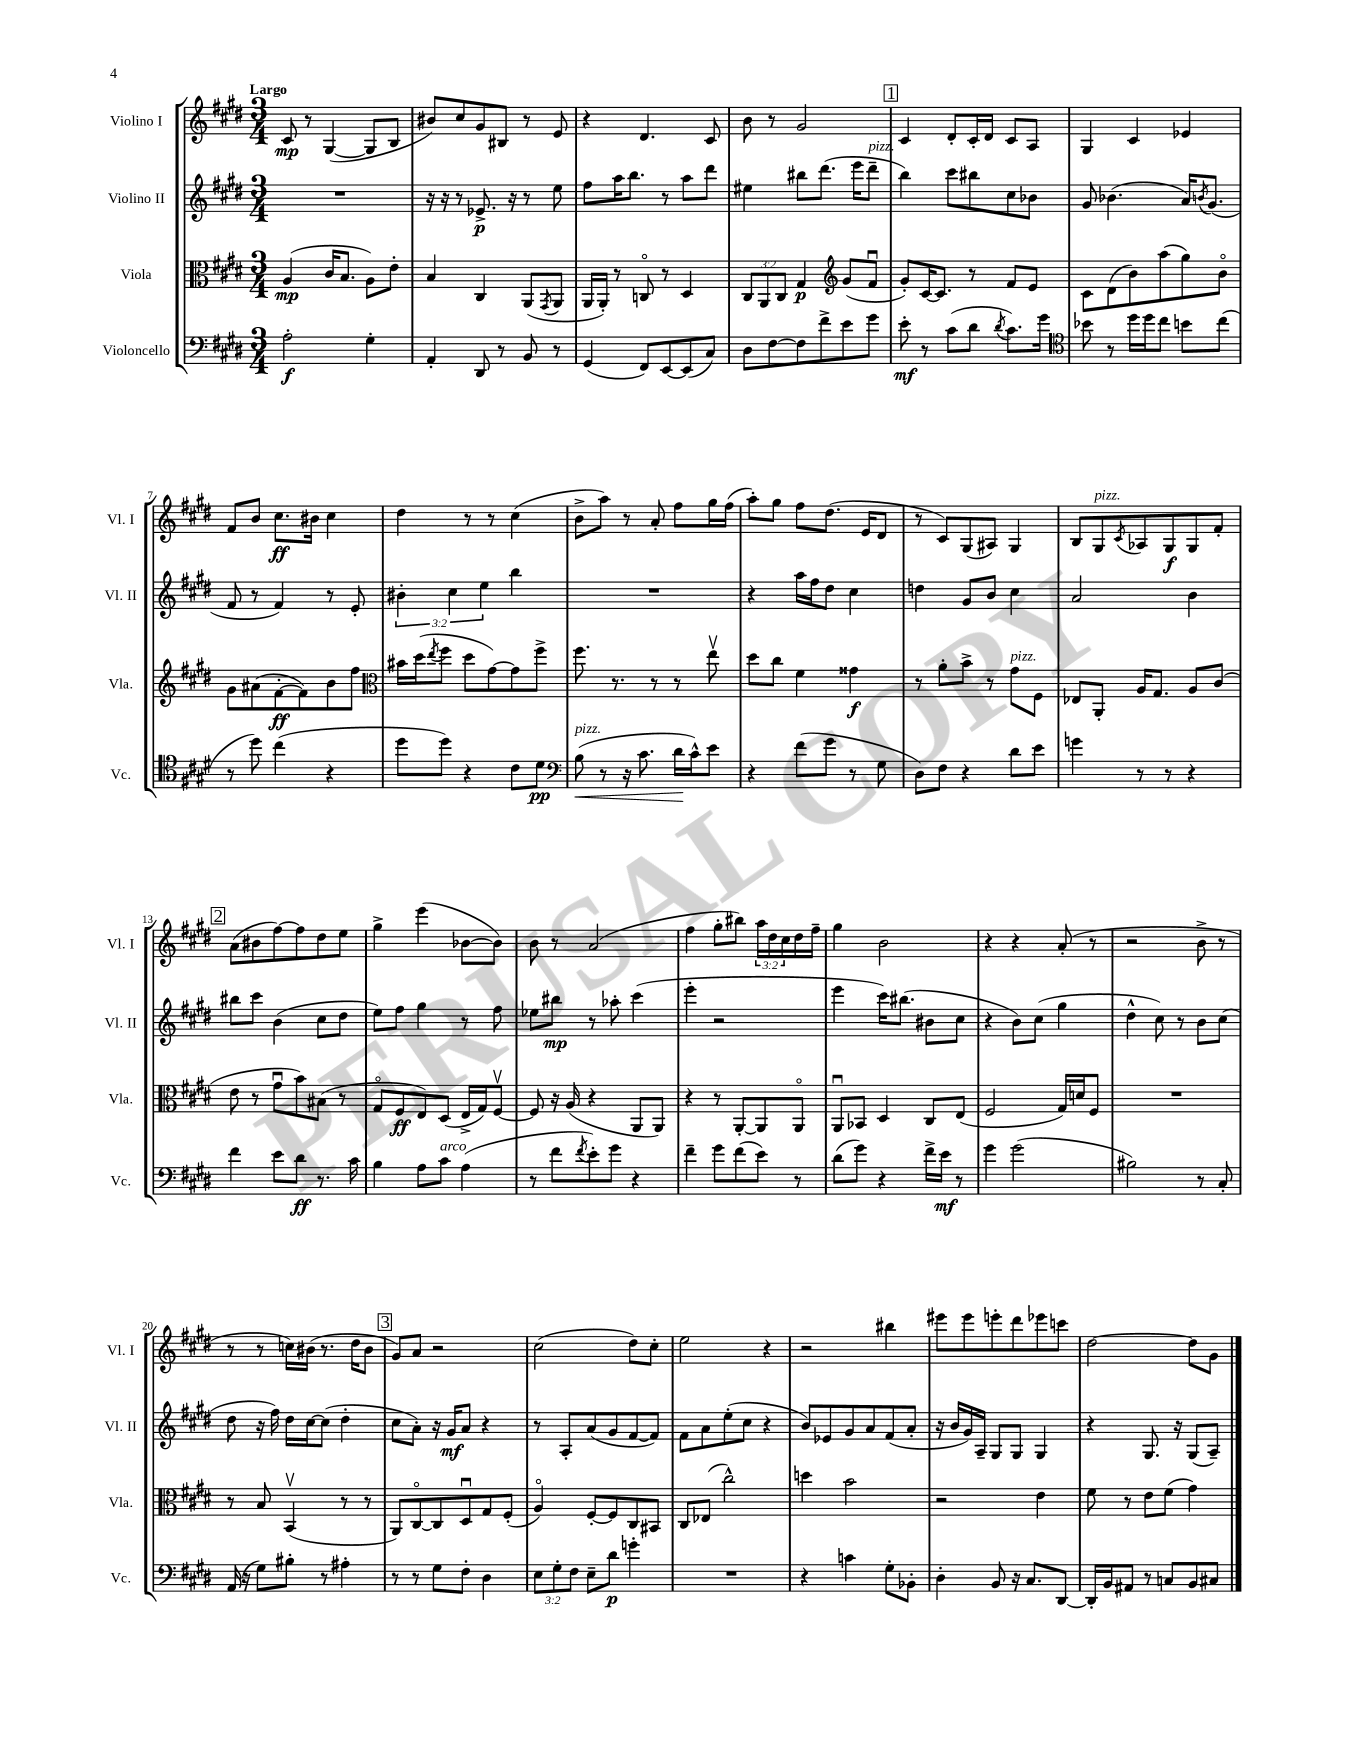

**kern	**kern	**kern	**kern
*staff4	*staff3	*staff2	*staff1
*clefF4	*clefC3	*clefG2	*clefG2
*k[f#c#g#d#]	*k[f#c#g#d#]	*k[f#c#g#d#]	*k[f#c#g#d#]
*M3/4	*M3/4	*M3/4	*M3/4
2A'	(4A	2.r	8c#
.	.	.	8r
.	16c#	.	([4G#
.	8.B	.	.
4G#'	8A)	.	8G#]
.	8e'	.	8B
=	=	=	=
4AA'	4B	16r	8b#)
.	.	16r	.
.	.	8r	8cc#
8DD#	4C#	8.e-^	8g#
8r	.	.	8B#
.	.	16r	.
8BB	(8AA	8r	8r
.	8qGG#	.	.
8r	8AA	8ee	8e
=	=	=	=
(4GG#	16AA	8ff#	4r
.	16AA')	.	.
.	8r	16aa	.
.	.	8.bb	.
8FF#)	8Co	.	4.d#
[8EE	8r	8r	.
(8EE]	4D#	8aa	.
8C#)	.	8ddd#	8c#
=	=	=	=
8D#	12C#	4ee#	8b
.	12AA	.	.
[8F#	.	.	8r
.	12C#	.	.
8F#]	4G#	8bb#	2g#
8f#^	.	(8.ddd#	.
*	*clefG2	*	*
8e	(8g#	.	.
.	.	16eee	.
8g#	8f#u	8ddd#~	.
=	=	=	=
8e'	8g#')	4bb)	4c#
8r	[16c#	.	.
.	8.c#]	.	.
(8c#	.	8ccc#	8d#'
8d#	8r	8bb#	16c#'
.	.	.	16d#
8qd#	.	.	.
8.c#)	8f#	8cc#	8c#
.	8e	8b-	8A
16g#	.	.	.
=	=	=	=
*clefC4	*	*	*
8b-	8c#	8g#	4G#
8r	(8d#	(4.b-	.
16dd#	8b)	.	4c#
16dd#	.	.	.
8cc#	(8aa	.	.
8b	8gg#)	16a)	4e-
.	.	8qb	.
.	.	(8.g#	.
(8cc#	8bo	.	.
=	=	=	=
8r	8g#	8f#	8f#
8dd#)	(8a#	8r	8b
(4cc#	[8f#'	4f#)	8.cc#
.	8f#])	.	.
.	.	.	16b#
4r	8b	8r	4cc#
.	8ff#	8e'	.
=	=	=	=
*	*clefC3	*	*
8dd#	16b#	6b#'	4dd#
.	(16dd#	.	.
.	8qee	.	.
8dd#)	8ff#	.	.
.	.	6cc#	.
4r	8dd#	.	8r
.	.	6ee	.
.	[8g#)	.	8r
8c#	8g#]	4bb	(4cc#
8d#	8ff#^	.	.
=	=	=	=
*clefF4	*	*	*
(8B	8.ff#	2.r	8b^
8r	.	.	8aa)
.	8.r	.	.
16r	.	.	8r
8.c#	.	.	.
.	8r	.	8a'
16d#	8r	.	8ff#
16c#^^)	.	.	.
8e	8eev	.	16gg#
.	.	.	(16ff#
=	=	=	=
4r	8dd#	4r	8aa')
.	8cc#	.	8gg#
(8f#	4f#	16aa	8ff#
.	.	16ff#	.
8g#	.	8dd#	(8.dd#
8r	4g##	4cc#	.
.	.	.	16e
8G#	.	.	8d#
=	=	=	=
8D#)	8r	4dd	8r
8F#	8a'	.	8c#)
4r	8b^	8g#	(8G#
.	8r	8b	8A#)
8d#	8g#	4cc#	4G#
8e	8F#	.	.
=	=	=	=
4g	8E-	2a	8B
.	8AA'	.	8G#
.	.	.	8qc#
8r	16A	.	8A-
.	8.G#	.	.
8r	.	.	8G#
4r	8A	4b	8G#
.	(8c#	.	8f#'
=	=	=	=
4f#	8e	8bb#	(8a
.	8r	8ccc#	8b#
8e	8g#u	(4b	[8ff#)
8d#	8b)	.	8ff#]
8.r	(8B#	8cc#	8dd#
.	8r	8dd#	8ee
16c#	.	.	.
=	=	=	=
4B	8G#o	8ee)	4gg#^
.	8F#	8ff#	.
8A	8E)	4gg#	(4eee
8c#	(8D#	.	.
(4A	16E^	8r	[8b-
.	16G#)	.	.
.	[8F#v	8ff#	8b-])
=	=	=	=
8r	8F#]	8ee-	8b
8f#	16r	8bb#	8r
.	(16A	.	.
8qf#	.	.	.
8e')	4r	8r	(2a
8g#	.	8aa-'	.
4r	8AA	(4ccc#	.
.	8AA)	.	.
=	=	=	=
4f#~	4r	4eee'	4ff#
8g#	8r	2r	8gg#'
(8f#	[8AA'	.	8bb#)
8e)	8AA]	.	24aa
.	.	.	24dd#
.	.	.	24cc#
8r	8AAo	.	16dd#
.	.	.	16ff#~
=	=	=	=
(8d#	8AAu	4eee	4gg#
8g#)	8BB-	.	.
4r	4D#	16ccc#)	2b
.	.	(8.bb#	.
16f#^	8C#	8b#	.
16e	.	.	.
8r	(8E	8cc#	.
=	=	=	=
4g#	2F#	4r	4r
(2g#	.	8b)	4r
.	.	(8cc#	.
.	16G#)	4gg#	(8a'
.	16d	.	.
.	8F#	.	8r
=	=	=	=
2B#)	2.r	4dd#^^	2r
.	.	8cc#)	.
.	.	8r	.
8r	.	8b	8b^
8C#'	.	(8cc#	8r
=	=	=	=
(16AA	8r	8dd#	8r
16r	.	.	.
8G#)	8B	16r	8r
.	.	16ff#)	.
8B#'	(4BBv	16dd#	16cc)
.	.	[16cc#	(16b#
8r	.	(8cc#]	8.r
4A#'	8r	4dd#'	.
.	.	.	16dd#
.	8r	.	8b#
=	=	=	=
8r	8AA)	8cc#	8g#)
8r	[8C#o	8a')	8a
8G#	8C#]	16r	2r
.	.	16g#	.
8F#'	8D#u	8a	.
4D#	8G#	4r	.
.	(8F#'	.	.
=	=	=	=
12E	4Ao)	8r	(2cc#
12G#'	.	.	.
.	.	8A'	.
12F#	.	.	.
8E~	[8F#'	(8a	.
8d#	8F#]	8g#	.
4g'	8C#	[8f#	8dd#)
.	8BB#	8f#])	8cc#'
=	=	=	=
2.r	8C#	8f#	2ee
.	(8E-	8a	.
.	2cc#^^)	(8ee'	.
.	.	8cc#	.
.	.	4r	4r
=	=	=	=
4r	4dd	8b)	2r
.	.	8e-	.
4c	2b	8g#	.
.	.	8a	.
8G#'	.	(8f#	4bb#
8BB-'	.	8a'	.
=	=	=	=
4D#'	2r	16r	8eee#
.	.	16b	.
.	.	16g#)	8eee#
.	.	16A~	.
8BB	.	8G#	8eee'
16r	.	8G#	8ddd#
8.C#	.	.	.
.	4e	4G#	8eee-
[8DD#	.	.	8ccc
=	=	=	=
16DD#']	8f#	4r	[2dd#
16BB	.	.	.
8AA#	8r	.	.
8r	8e	8.G#	.
8C	(8f#	.	.
.	.	16r	.
8BB	4g#)	(8G#	8dd#]
8C#	.	8A~)	8g#
==	==	==	==
*-	*-	*-	*-
